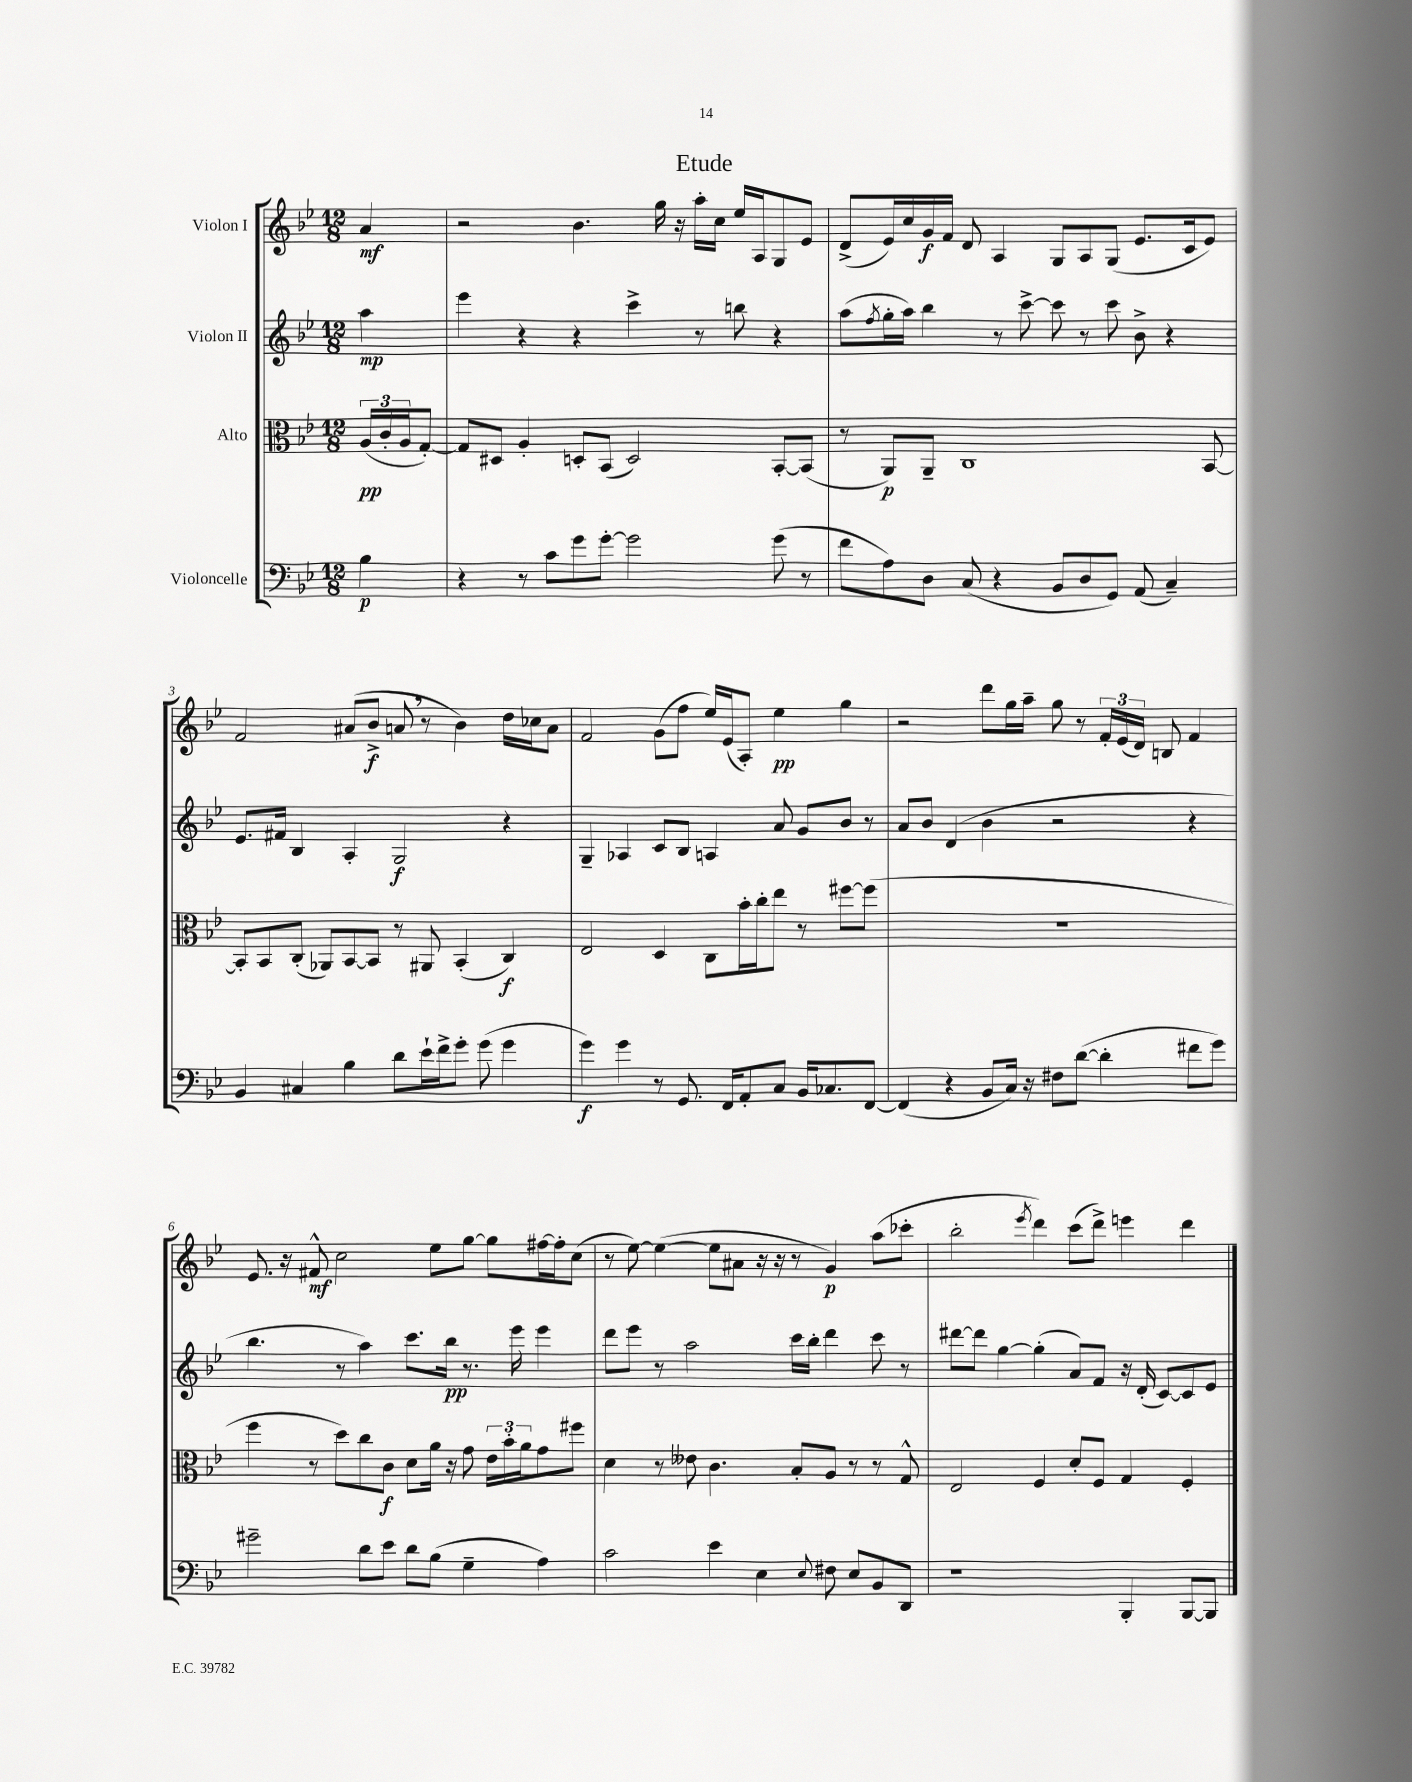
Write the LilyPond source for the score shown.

\header { title = "Etude" }
<<
\new StaffGroup <<
\new Staff = "s0" \with { instrumentName = "Violon I" } {
    \clef treble \key bes \major \numericTimeSignature \time 12/8 \partial 4
    a'4\mf |
    r2 bes'4. g''16 r16 a''16-. c''16 ees''16 a16 g8 ees'8 |
    d'8->( ees'16) c''16 g'16\f f'16 d'8 a4 g8 a8 g8( ees'8. c'16 ees'8) |
    f'2 ais'8( bes'8->\f a'8 \breathe r8 bes'4) d''16 ces''16 a'8 |
    f'2 g'8( f''8 ees''16) ees'16( a8-.) ees''4\pp g''4 |
    r2 d'''8 g''16 a''16-- g''8 r8 \tuplet 3/2 { f'16-. ees'16( d'16) } b8 f'4 |
    ees'8. r16 fis'8-^\mf c''2 ees''8 g''8~ g''8 fis''16~ fis''16-. c''8( |
    r8 ees''8~) ees''4~( ees''8 ais'8 r16 r16 r8 g'4\p) a''8( ces'''8-. |
    bes''2-. \acciaccatura { ees'''8 } d'''4) c'''8( d'''8->) e'''4 d'''4 \bar "|." |
}
\new Staff = "s1" \with { instrumentName = "Violon II" } {
    \clef treble \key bes \major \numericTimeSignature \time 12/8 \partial 4
    a''4\mp |
    ees'''4 r4 r4 c'''4-> r8 b''8 r4 |
    a''8( \acciaccatura { f''8 } g''16-. a''16) bes''4 r8 c'''8~-> c'''8 r8 c'''8 bes'8-> r4 |
    ees'8. fis'16 bes4 a4-. g2\f r4 |
    g4-- aes4 c'8 bes8 a4 a'8 g'8 bes'8 r8 |
    a'8 bes'8 d'4( bes'4 r2 r4 |
    bes''4. r8 a''4) c'''8. bes''16\pp r8. ees'''16 ees'''4 |
    d'''8 ees'''8 r8 a''2 c'''16 bes''16-. d'''4 c'''8 r8 |
    dis'''8~ dis'''8 g''4~ g''4-.( a'8) f'8 r16 d'16-.( c'8~) c'8 ees'8 \bar "|." |
}
\new Staff = "s2" \with { instrumentName = "Alto" } {
    \clef alto \key bes \major \numericTimeSignature \time 12/8 \partial 4
    \tuplet 3/2 { a16\pp( c'16-. a16 } g8~-.) |
    g8 dis8 a4-. d8-. bes,8( d2) bes,8~-. bes,8( |
    r8 a,8\p) a,8-- c1 bes,8~ |
    bes,8-. bes,8 c8-.( aes,8) bes,8~ bes,8 r8 ais,8 bes,4-.( c4\f) |
    ees2 d4 c8 bes'16-. c''16-. ees''8 r8 fis''8~ fis''8( |
    R1. |
    f''4 r8 d''8) c''8 c'8\f d'8 a'16 r16 g'8 \tuplet 3/2 { ees'16 bes'16-. a'16 } g'8 fis''8 |
    d'4 r8 eeses'8 c'4. bes8-. a8 r8 r8 g8-^ |
    ees2 f4 d'8-. f8 g4 f4-. \bar "|." |
}
\new Staff = "s3" \with { instrumentName = "Violoncelle" } {
    \clef bass \key bes \major \numericTimeSignature \time 12/8 \partial 4
    bes4\p |
    r4 r8 c'8 g'8 g'8~-. g'2 g'8( r8 |
    f'8 a8) d8 c8( r4 bes,8 d8 g,8) a,8( c4--) |
    bes,4 cis4 bes4 d'8 ees'16-! f'16-> g'8-. g'8( g'4 |
    g'4\f) g'4 r8 g,8. f,16 a,8-. c8 bes,16 ces8. f,8~ |
    f,4( r4 bes,8 c16) r16 fis8 d'8~( d'4-. fis'8 g'8) |
    gis'2-- d'8 ees'8 d'8 bes8( g4-- a4) |
    c'2 ees'4 ees4 \appoggiatura { ees8 } fis8 ees8 bes,8 d,8 |
    r1 bes,,4-. bes,,8~ bes,,8 \bar "|." |
}
>>
>>
